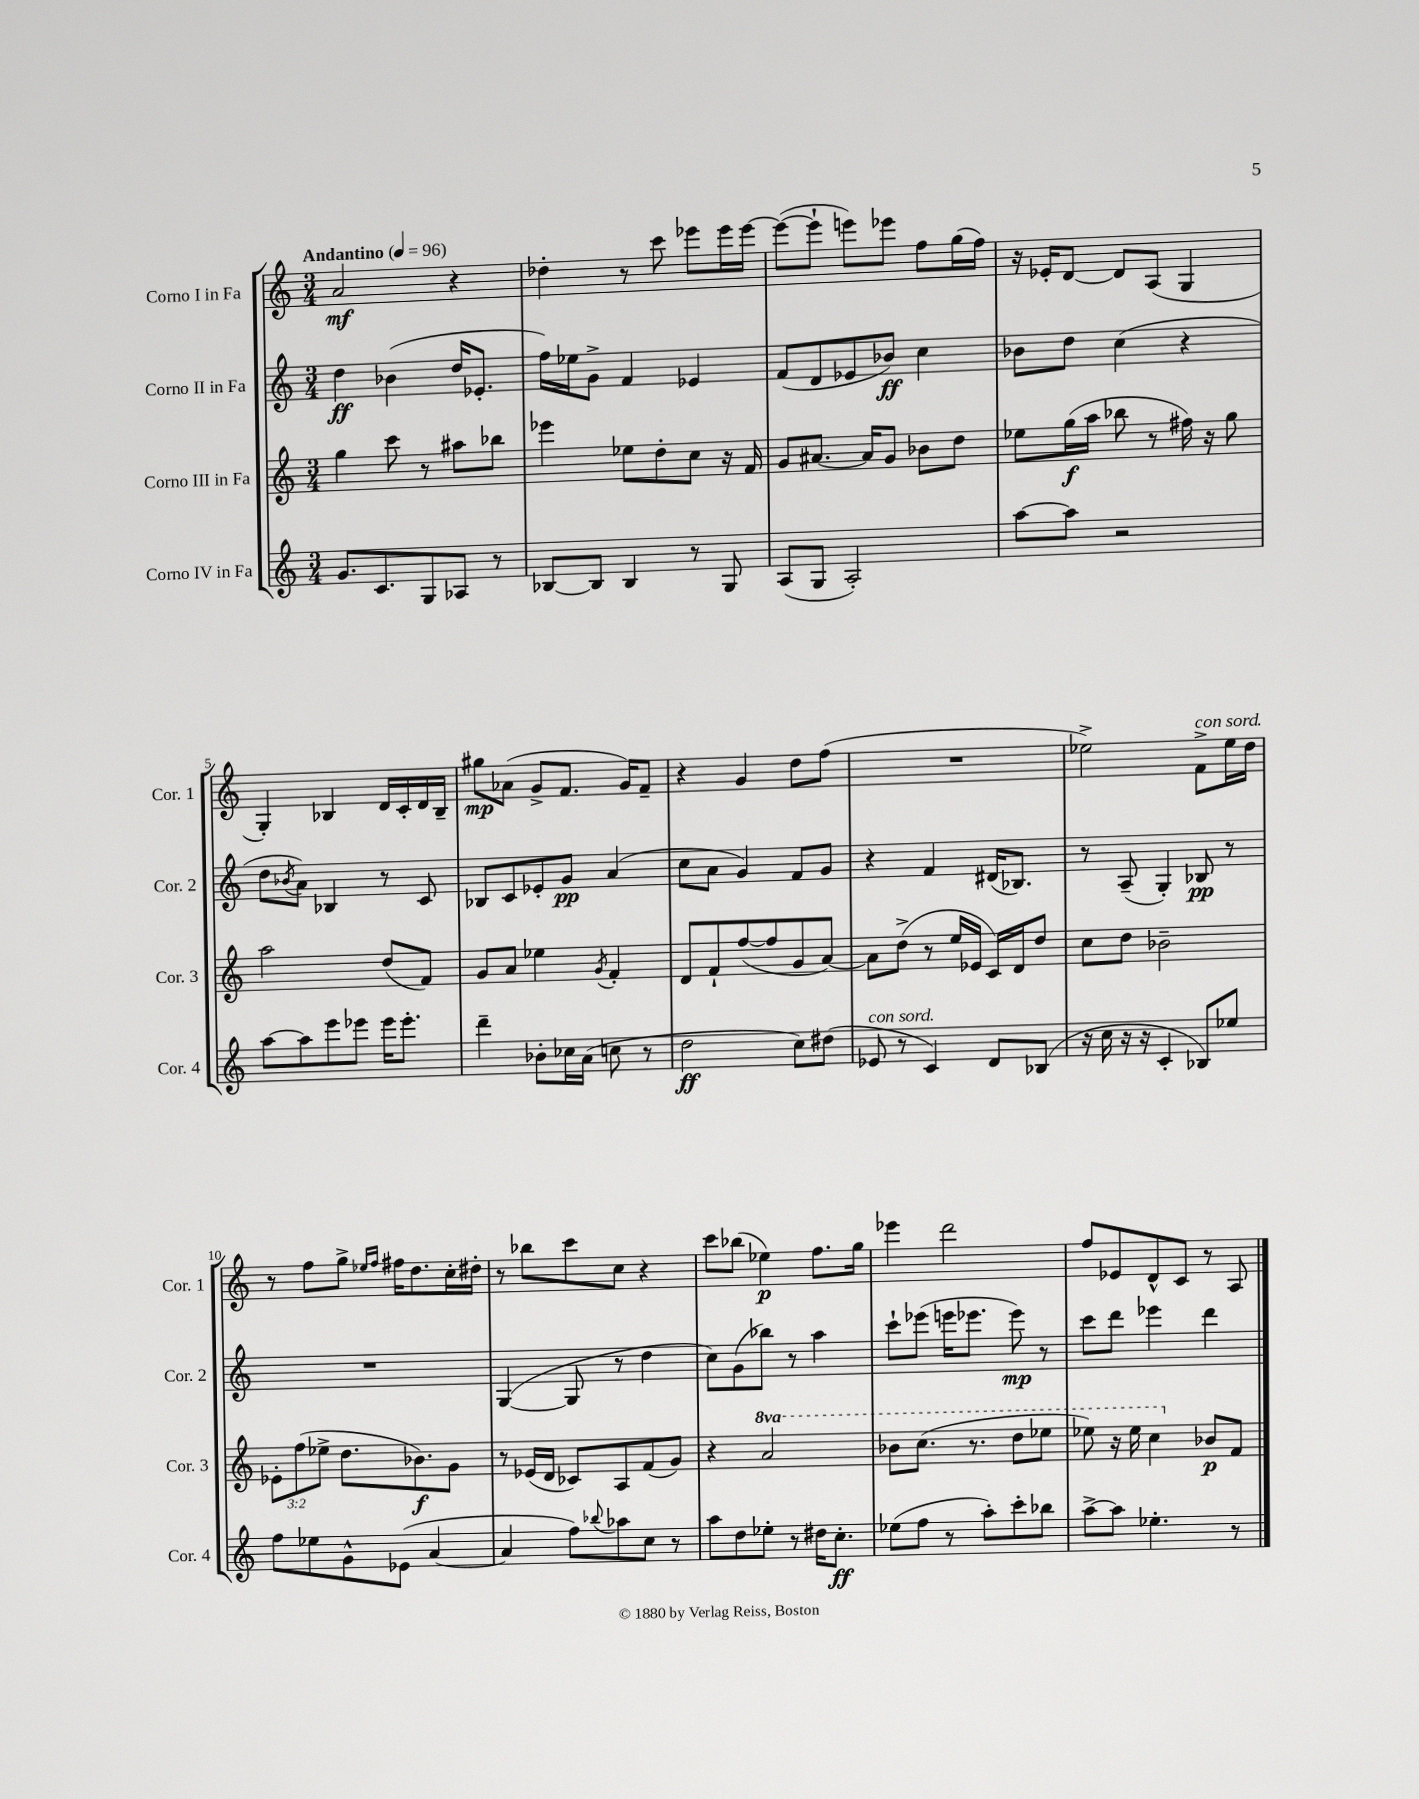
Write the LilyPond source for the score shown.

<<
\new StaffGroup <<
\new Staff = "s0" \with { instrumentName = "Corno I in Fa" shortInstrumentName = "Cor. 1" } {
    \clef treble \key c \major \numericTimeSignature \time 3/4 \tempo "Andantino" 4 = 96
    a'2\mf r4 |
    des''4-. r8 c'''8 ees'''8 ees'''16 ees'''16~ |
    ees'''8~( ees'''8-! e'''8) ees'''8 f''8 g''16( f''16) |
    r16 ees'16-. d'8~ d'8 a8( g4 |
    g4-.) bes4 d'16 c'16-. d'16 bes16-- |
    gis''8\mp aes'8( g'8-> f'8. g'16) f'8-- |
    r4 g'4 d''8 f''8( |
    R2. |
    ees''2->) f'8->^\markup { \italic "con sord." } ees''16 d''16 |
    r8 f''8 g''8-> \grace { ees''16 f''16 } fis''16 d''8. c''16-. dis''16-. |
    r8 bes''8 c'''8 c''8 r4 |
    c'''8 bes''8( ees''4\p) f''8. g''16 |
    ees'''4 d'''2 |
    f''8 ees'8 d'8-^ c'8 r8 a8 \bar "|." |
}
\new Staff = "s1" \with { instrumentName = "Corno II in Fa" shortInstrumentName = "Cor. 2" } {
    \clef treble \key c \major \numericTimeSignature \time 3/4
    d''4\ff bes'4( d''16 ees'8.-. |
    f''16) ees''16 g'8-> f'4 ees'4 |
    f'8( d'8 ees'8 bes'8\ff) c''4 |
    bes'8 d''8 c''4( r4 |
    d''8 \acciaccatura { bes'8 } a'8) bes4 r8 c'8 |
    bes8 c'8 ees'8-. g'8\pp a'4( |
    c''8 a'8 g'4) f'8 g'8 |
    r4 f'4 dis'16( bes8.) |
    r8 a8--( g4-.) bes8\pp r8 |
    R2. |
    g4~( g8 r8 d''4 |
    c''8) g'8( bes''8) r8 a''4 |
    c'''8-! ees'''8( e'''16 ees'''8. ees'''8\mp) r8 |
    c'''8 d'''8 ees'''4 d'''4 \bar "|." |
}
\new Staff = "s2" \with { instrumentName = "Corno III in Fa" shortInstrumentName = "Cor. 3" } {
    \clef treble \key c \major \numericTimeSignature \time 3/4 \override Staff.TupletNumber.text = #tuplet-number::calc-fraction-text \set Staff.ottavationMarkups = #ottavation-simple-ordinals
    g''4 c'''8 r8 ais''8 bes''8 |
    ees'''4 ees''8 d''8-. c''8 r16 f'16 |
    g'8 ais'8.~ ais'16 g'8 bes'8 d''8 |
    ees''8 g''16\f( a''16 bes''8 r8 fis''16) r16 g''8 |
    a''2 d''8( f'8) |
    g'8 a'8 ees''4 \acciaccatura { g'8 } f'4-. |
    d'8 f'8-! f''8~( f''8 g'8 a'8~) |
    a'8 d''8->( r8 e''16 ees'16 c'16) d'16 d''8 |
    c''8 d''8 bes'2-- |
    \tuplet 3/2 { ees'8-. f''8( ees''8-> } d''8. bes'8.\f) g'8 |
    r8 ees'16( d'16 ces'8) a8 f'8( g'8) |
    r4 \ottava #1 a''2 |
    bes''8 c'''8.( r8. d'''8 ees'''8 |
    ees'''8) r16 ees'''16 c'''4 \ottava #0 bes'8\p f'8 \bar "|." |
}
\new Staff = "s3" \with { instrumentName = "Corno IV in Fa" shortInstrumentName = "Cor. 4" } {
    \clef treble \key c \major \numericTimeSignature \time 3/4
    g'8. c'8. g8 aes8 r8 |
    bes8~ bes8 bes4 r8 g8 |
    a8( g8 a2-.) |
    a''8~ a''8 r2 |
    a''8~ a''8 e'''8 ees'''8 ees'''16 ees'''8.-. |
    d'''4-- bes'8-. ces''16 a'16( c''8 r8 |
    d''2\ff c''8) dis''8( |
    ees'8^\markup { \italic "con sord." } r8 c'4) d'8 bes8( |
    r16 c''16 r16 r16 c'4-. bes8) ees''8 |
    f''8 ees''8 g'8-^ ees'8( a'4~ |
    a'4 f''8) \appoggiatura { bes''8 } aes''8 c''8 r8 |
    a''8 d''8 ees''8-. r8 dis''16 c''8.-.\ff |
    ees''8( f''8 r8 a''8-.) c'''8-. bes''8 |
    a''8~-> a''8 ees''4.-. r8 \bar "|." |
}
>>
>>
